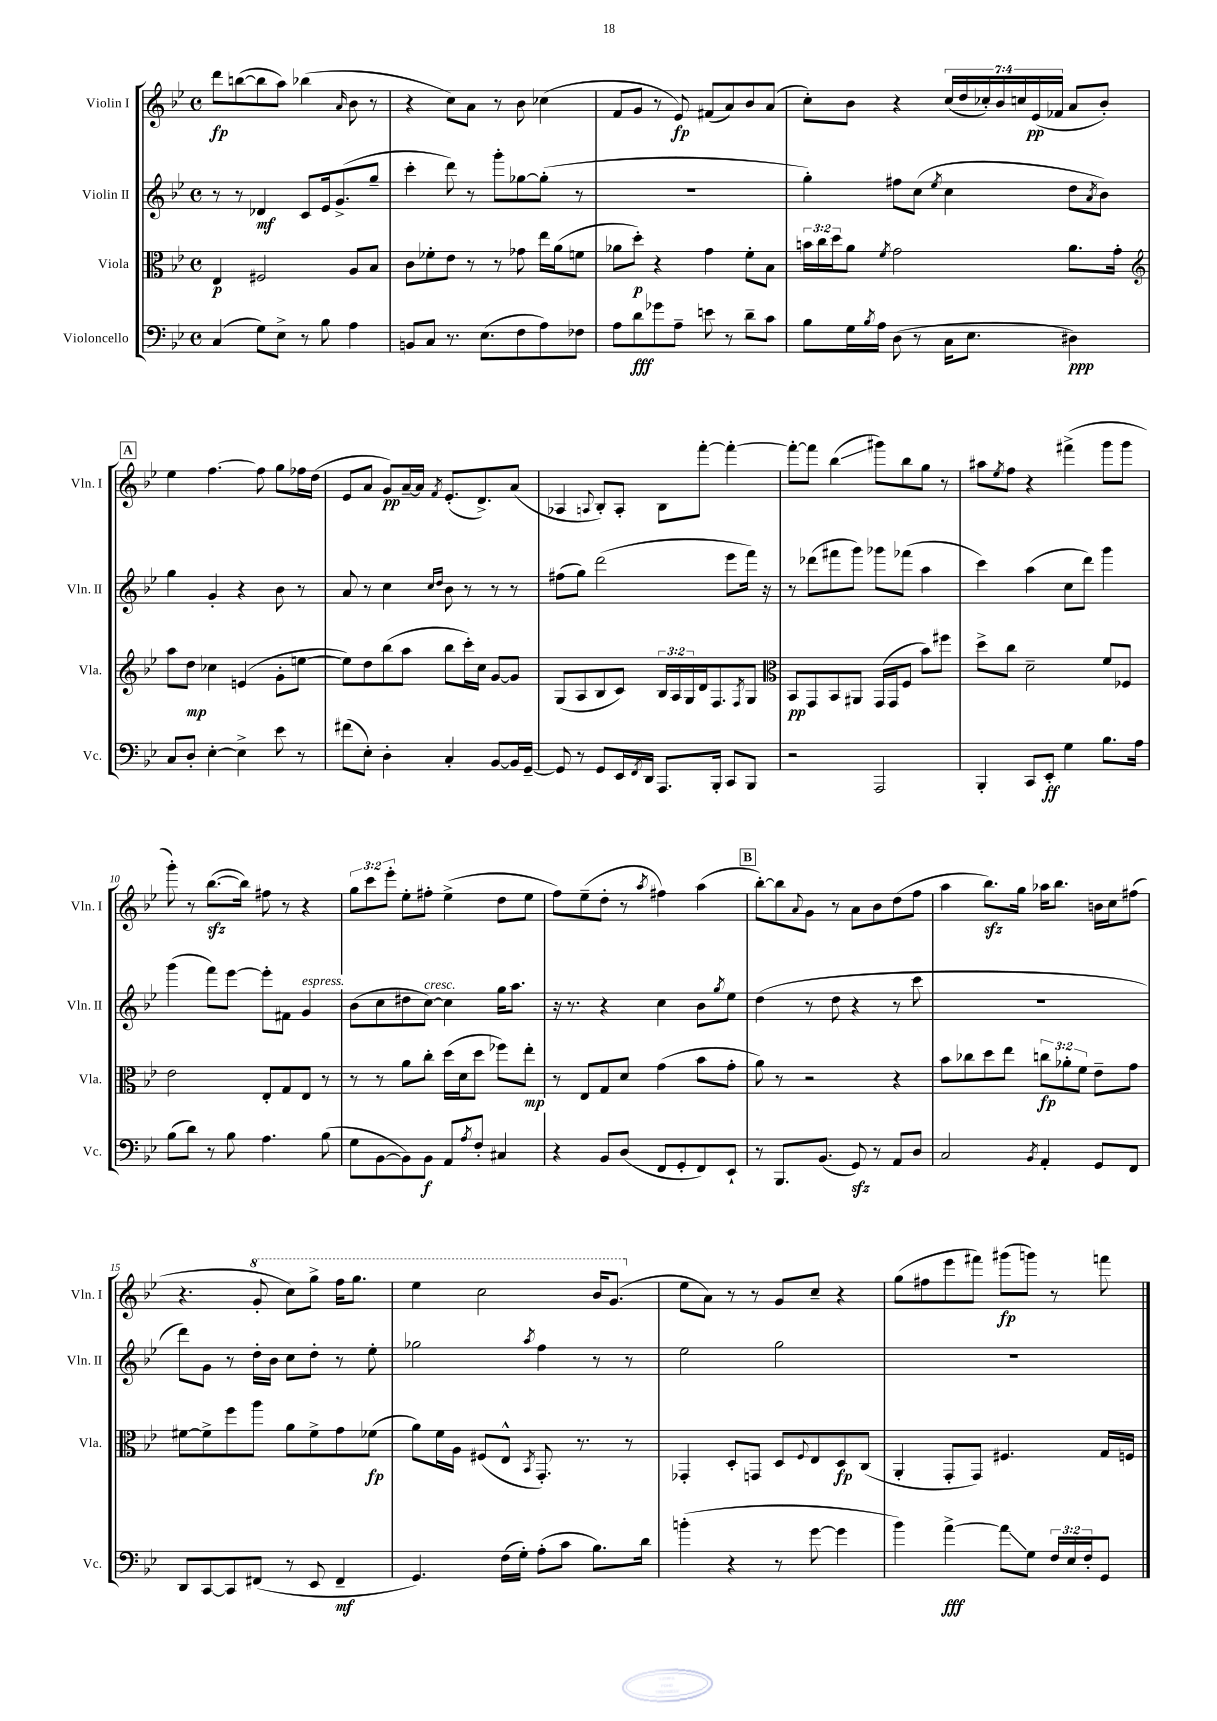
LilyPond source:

<<
\new StaffGroup <<
\new Staff = "s0" \with { instrumentName = "Violin I" shortInstrumentName = "Vln. I" } {
    \clef treble \key bes \major \defaultTimeSignature \time 4/4 \override Staff.TupletNumber.text = #tuplet-number::calc-fraction-text
    d'''8\fp b''8~( b''8 a''8) bes''4( \grace { a'16 } bes'8 r8 |
    r4 c''8) a'8 r8 bes'8 ces''4( |
    f'8 g'8 r8 ees'8\fp) fis'8( a'8) bes'8 a'8( |
    c''8-.) bes'8 r4 \tuplet 7/4 { c''16( d''16 ces''16-.) bes'16 c''16 ees'16\pp( fes'16 } a'8 bes'8-.) |
    \mark \markup { \box "A" } ees''4 f''4.~ f''8 g''8 fes''16 d''16( |
    ees'8 a'8 g'8\pp) a'16~-- a'16 \acciaccatura { f'8 } ees'8.-.( d'8.->) a'8( |
    aes4 \appoggiatura { a8 } bes8-.) a8-. bes8 f'''8~-. f'''4~-. |
    f'''8~-. f'''8 bes''4\glissando( gis'''8) bes''8 g''8 r8 |
    ais''8 \acciaccatura { ees''8 } f''8 r4 fis'''4->( g'''8 g'''8 |
    g'''8-.) r8 bes''8.~\sfz( bes''16) fis''8 r8 r4 |
    \tuplet 3/2 { g''8 c'''8 ees'''8-. } ees''8-. fis''8-. ees''4->( d''8 ees''8 |
    f''8) ees''8--( d''8-. r8 \acciaccatura { a''8 } fis''4) a''4( |
    \mark \markup { \box "B" } bes''8~-.) bes''8 \appoggiatura { a'8 } g'8 r8 a'8 bes'8 d''8( f''8 |
    a''4 bes''8.\sfz) g''16 aes''16 bes''8. b'16 c''16 fis''8( |
    r4. \ottava #1 g''8-. c'''8) g'''8-> f'''16 g'''8. |
    ees'''4 c'''2 bes''16 g''8.( \ottava #0 |
    ees''8 a'8) r8 r8 g'8 c''8-- r4 |
    g''8( fis''8 ees'''8 fis'''8) gis'''8\fp( g'''8) r8 f'''8 \bar "|." |
}
\new Staff = "s1" \with { instrumentName = "Violin II" shortInstrumentName = "Vln. II" } {
    \clef treble \key bes \major \defaultTimeSignature \time 4/4
    r8 r8 des'4\mf c'8 ees'16 g'8.->( g''8-- |
    c'''4-. d'''8) r8 g'''8-. ges''8~ ges''8-.( r8 |
    R1 |
    g''4-.) fis''8 c''8( \acciaccatura { ees''8 } c''4 d''8 \acciaccatura { a'8 } bes'8) |
    \mark \markup { \box "A" } g''4 g'4-. r4 bes'8 r8 |
    a'8 r8 c''4 \grace { c''16 d''16 } bes'8 r8 r8 r8 |
    fis''8( g''8) d'''2( ees'''8 f'''16) r16 |
    r8 des'''8( fis'''8 g'''8) ges'''8 fes'''8( a''4 |
    c'''4) a''4( c''8 d'''8) g'''4 |
    g'''4( f'''8) ees'''8~ ees'''8-. fis'8 g'4^\markup { \italic "espress." } |
    bes'8( c''8 dis''8 c''8~^\markup { \italic "cresc." }) c''4 g''16 a''8. |
    r16 r8. r4 c''4 bes'8 \acciaccatura { g''8 } ees''8 |
    \mark \markup { \box "B" } d''4( r8 d''8 r4 r8 c'''8 |
    R1 |
    d'''8) g'8 r8 d''16-. bes'16 c''8 d''8-. r8 ees''8-. |
    ges''2 \acciaccatura { a''8 } f''4 r8 r8 |
    ees''2 g''2 |
    R1 \bar "|." |
}
\new Staff = "s2" \with { instrumentName = "Viola" shortInstrumentName = "Vla." } {
    \clef alto \key bes \major \defaultTimeSignature \time 4/4 \override Staff.TupletNumber.text = #tuplet-number::calc-fraction-text
    ees4\p fis2 a8 bes8 |
    c'8 fes'8-. ees'8 r8 r8 ges'8 ees''16 a'16( f'8 |
    aes'8 d''8-.\p) r4 g'4 f'8-. bes8 |
    \tuplet 3/2 { b'16 c''16 d''16 } a'8 \acciaccatura { f'8 } g'2 a'8. g'16-. |
    \mark \markup { \box "A" } \clef treble a''8 d''8\mp ces''4 e'4( g'8-. e''8~ |
    e''8) d''8 bes''8( a''8 bes''8 c'''16-.) c''16 g'8~ g'8 |
    g8( a8 bes8 c'8) \tuplet 3/2 { bes16 a16 g16 } d'16 f8. \acciaccatura { f8 } g8 |
    \clef alto bes,8\pp g,8 bes,8 ais,8 g,16( g,16 f8 bes'8) fis''8 |
    d''8-> c''8 d'2-- f'8 fes8 |
    ees'2 ees8-. g8 ees8 r8 |
    r8 r8 a'8 c''8-. d''16( d'16 d''8 fes''8) ees''8-.\mp |
    r8 ees8 g8 d'8 g'4( bes'8 g'8-. |
    \mark \markup { \box "B" } a'8) r8 r2 r4 |
    bes'8 ces''8 d''8 ees''8 \tuplet 3/2 { c''8\fp aes'8-. f'8 } ees'8-- g'8 |
    fis'8~ fis'8-> f''8 a''8 a'8 fis'8-> g'8 fes'8\fp( |
    a'8) f'16 a16 fis8( ees8-^ \acciaccatura { bes,8 } g,8.-.) r8. r8 |
    ges,4-. d8-. g,8 d8 \appoggiatura { f8 } ees8 d8\fp c8( |
    a,4-. g,8-. g,8) fis4. g16 f16 \bar "|." |
}
\new Staff = "s3" \with { instrumentName = "Violoncello" shortInstrumentName = "Vc." } {
    \clef bass \key bes \major \defaultTimeSignature \time 4/4 \override Staff.TupletNumber.text = #tuplet-number::calc-fraction-text
    c4( g8) ees8-> r8 bes8 a4 |
    b,8 c8 r8. ees8.( f8 a8) fes8 |
    a8 d'8\fff ges'8 a8-- e'8 r8 d'8-- c'8 |
    bes8 g16 \acciaccatura { bes8 } a16 d8( r8 c16 ees8. dis4\ppp) |
    \mark \markup { \box "A" } c8 d8-. ees4~-. ees4-> ees'8 r8 |
    fis'8( ees8-.) d4-. c4-. bes,8~ bes,16 g,16~-- |
    g,8 r8 g,8 ees,16 \acciaccatura { f,8 } d,16 a,,8. bes,,16-. c,8 bes,,8 |
    r2 a,,2 |
    bes,,4-. c,8 ees,8-.\ff g4 bes8. a16 |
    bes8( d'8) r8 bes8 a4. bes8( |
    g8 bes,8~ bes,8) bes,8\f a,8 \acciaccatura { a8 } f8-. cis4 |
    r4 bes,8 d8( f,8 g,8-. f,8) ees,8-! |
    \mark \markup { \box "B" } r8 bes,,8. bes,8.( g,8\sfz) r8 a,8 d8 |
    c2 \acciaccatura { bes,8 } a,4-. g,8 f,8 |
    d,8 c,8~ c,8 fis,8( r8 ees,8 fis,4--\mf |
    g,4.) f16( g16-.) a8-.( c'8 bes8.) d'16 |
    b'4-.( r4 r8 g'8~ g'4 |
    bes'4) a'4~->\fff a'8\glissando g8 \tuplet 3/2 { f16 ees16 f16-. } g,8 \bar "|." |
}
>>
>>
